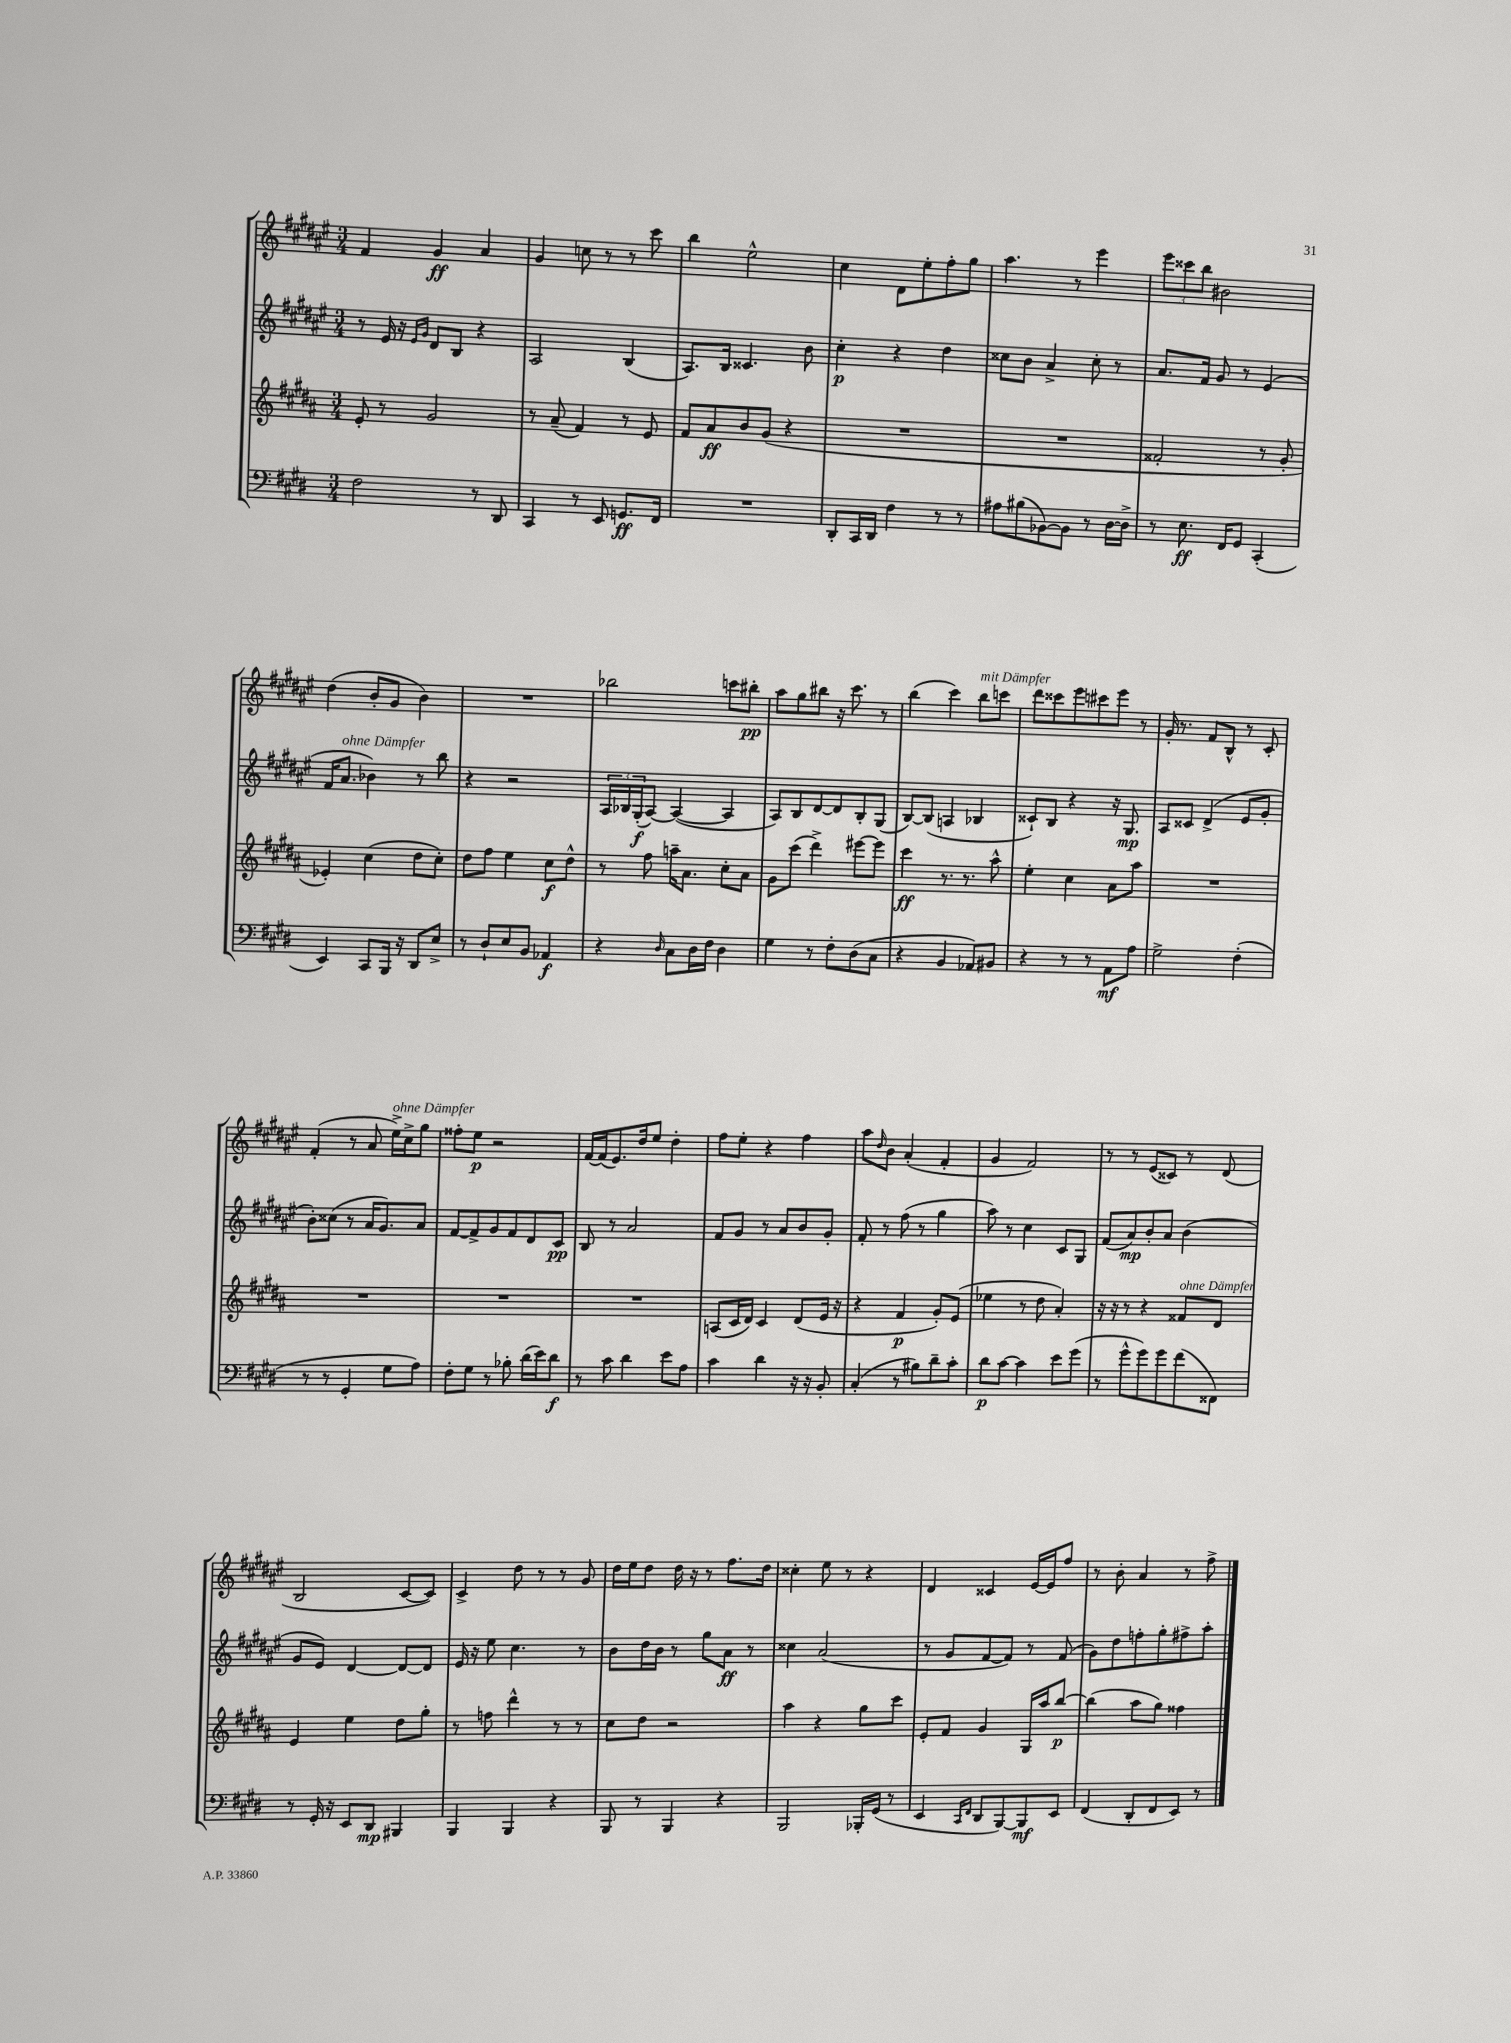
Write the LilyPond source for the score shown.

<<
\new StaffGroup <<
\new Staff = "s0" {
    \clef treble \key fis \major \numericTimeSignature \time 3/4
    fis'4 gis'4\ff ais'4 |
    gis'4 c''8 r8 r8 cis'''8 |
    b''4 eis''2-^ |
    cis''4 dis'8 eis''8-. fis''8-. gis''8 |
    ais''4. r8 eis'''4 |
    \tuplet 3/2 { eis'''8 cisis'''8 b''8 } bis'2 |
    dis''4( b'8-. gis'8 b'4) |
    R2. |
    bes''2 c'''8 bis''8-.\pp |
    ais''8 gis''8 bis''8 r16 cis'''8. r8 |
    b''4( cis'''4) b''8^\markup { \italic "mit Dämpfer" } c'''8 |
    dis'''8 cisis'''8 eis'''8 cis'''8 eis'''8 r8 |
    gis'16-. r8. fis'8 b8-^ r8 cis'8-. |
    fis'4-.( r8 ais'8 eis''16->^\markup { \italic "ohne Dämpfer" }) cis''16-> gis''8 |
    fisis''8-. eis''8\p r2 |
    fis'16~ fis'16( eis'8.) dis''16 eis''8 dis''4-. |
    fis''8 eis''8-. r4 fis''4 |
    ais''8 \grace { dis''16 } b'8 ais'4-.( fis'4-. |
    gis'4 fis'2) |
    r8 r8 eis'8( cisis'8) r8 dis'8( |
    b2 cis'8~ cis'8) |
    cis'4-> dis''8 r8 r8 gis'8 |
    dis''16 eis''16 dis''8 dis''16 r16 r8 fis''8. dis''16 |
    cisis''4-. eis''8 r8 r4 |
    dis'4 cisis'4 eis'16~ eis'16 fis''8 |
    r8 b'8-. ais'4 r8 fis''8-> \bar "|." |
}
\new Staff = "s1" {
    \clef treble \key fis \major \numericTimeSignature \time 3/4
    r8 eis'16 r16 \grace { eis'16 gis'16 } dis'8 b8 r4 |
    ais2 b4( |
    ais8.) b16 cisis'4. b'8 |
    cis''4-.\p r4 dis''4 |
    cisis''8 b'8 ais'4-> cisis''8-. r8 |
    ais'8. fis'16 gis'8 r8 eis'4( |
    fis'16 ais'8.^\markup { \italic "ohne Dämpfer" } bes'4) r8 b''8 |
    r4 r2 |
    \tuplet 3/2 { ais16 bes16 gis16-.\f( } ais8~) ais4~( ais4 |
    ais8) b8 dis'8~ dis'8 b8-. gis8( |
    b8~) b8( a4 bes4 |
    cisis'8-!) b8 r4 r16 gis8.\mp |
    ais8 cisis'8 dis'4->( eis'8 gis'8-. |
    b'8-.) cisis''8( r8 ais'16 gis'8.) ais'8 |
    fis'8~ fis'8-> gis'8 fis'8 dis'8 cis'8\pp |
    b8 r8 ais'2 |
    fis'8 gis'8 r8 ais'8 b'8 gis'8-. |
    fis'8-. r8 fis''8( r8 gis''4 |
    ais''8) r8 cis''4 cis'8 gis8 |
    fis'8( ais'8\mp) b'8-. ais'8 b'4( |
    gis'8 eis'8) dis'4~ dis'8~ dis'8 |
    eis'16 r16 eis''8 cis''4. r8 |
    b'8 dis''16 b'16 r8 gis''8 ais'8\ff r8 |
    cisis''4 ais'2( |
    r8 gis'8 fis'8~ fis'8) r8 fis'8( |
    gis'8) dis''8 f''8-. gis''8-. fis''8-> ais''8-. \bar "|." |
}
\new Staff = "s2" {
    \clef treble \key b \major \numericTimeSignature \time 3/4
    e'8-. r8 gis'2 |
    r8 ais'8--( fis'4) r8 e'8 |
    fis'8 ais'8\ff b'8 gis'8( r4 |
    R2. |
    R2. |
    fisis'2-. r8 gis'8-. |
    ees'4-.) cis''4( dis''8 cis''8-.) |
    dis''8 fis''8 e''4 cis''8\f dis''8-^ |
    r8 fis''8 a''16-- ais'8. cis''8-. ais'8 |
    gis'8 cis'''8( dis'''4->) eis'''8~ eis'''8 |
    cis'''4\ff r8. r8. ais''8-^ |
    e''4-. cis''4 ais'8 ais''8 |
    R2. |
    R2. |
    R2. |
    R2. |
    a8( cis'16 dis'16) cis'4 dis'8( e'16 r16 |
    r4 fis'4\p gis'8-.) e'8( |
    ees''4 r8 dis''8 ais'4-.) |
    r16 r16 r8 r4 fisis'8^\markup { \italic "ohne Dämpfer" } dis'8 |
    e'4 e''4 dis''8 gis''8-. |
    r8 f''8 dis'''4-^ r8 r8 |
    cis''8 dis''8 r2 |
    ais''4 r4 gis''8 cis'''8 |
    e'8-. fis'8 gis'4 gis16 ais''16 b''8~\p |
    b''4( ais''8 gis''8) fisis''4 \bar "|." |
}
\new Staff = "s3" {
    \clef bass \key e \major \numericTimeSignature \time 3/4
    fis2 r8 dis,8 |
    cis,4 r8 e,8 g,8.\ff fis,16 |
    R2. |
    dis,8-. cis,16 dis,16 fis4 r8 r8 |
    ais8 bis8( bes,8~) bes,8 r8 dis16~ dis16-> |
    r8 e8.\ff fis,16 gis,8 cis,4-.( |
    e,4) cis,8 b,,16 r16 dis,8 e8-> |
    r8 dis8-! e8 b,8 aes,4\f |
    r4 \grace { dis16 } cis8 dis16 fis16 dis4 |
    gis4 r8 fis8-. dis8( cis8 |
    r4 b,4 aes,8) bis,8 |
    r4 r8 r8 a,8\mf a8 |
    gis2-> fis4-.( |
    r8 r8 gis,4-. gis8 a8) |
    fis8-. gis8 r8 bes8-. dis'16( e'16) dis'8\f |
    r8 cis'8 dis'4 e'8 a8 |
    cis'4 dis'4 r16 r16 b,8-. |
    cis4-.( r8 bis8) dis'8-- cis'8-. |
    dis'8\p cis'8~ cis'4 e'8 gis'8( |
    r8 gis'8-^ gis'8) gis'8 fis'8( fisis,8) |
    r8 gis,16-. r16 e,8 dis,8\mp bis,,4 |
    b,,4 b,,4 r4 |
    b,,8 r8 b,,4 r4 |
    b,,2 bes,,16-. gis,16( r8 |
    e,4 \grace { cis,16 fis,16 } dis,8 b,,8~) b,,8\mf e,8 |
    fis,4( dis,8-. fis,8 e,8) r8 \bar "|." |
}
>>
>>
\layout { \context { \Score \remove "Bar_number_engraver" } }
